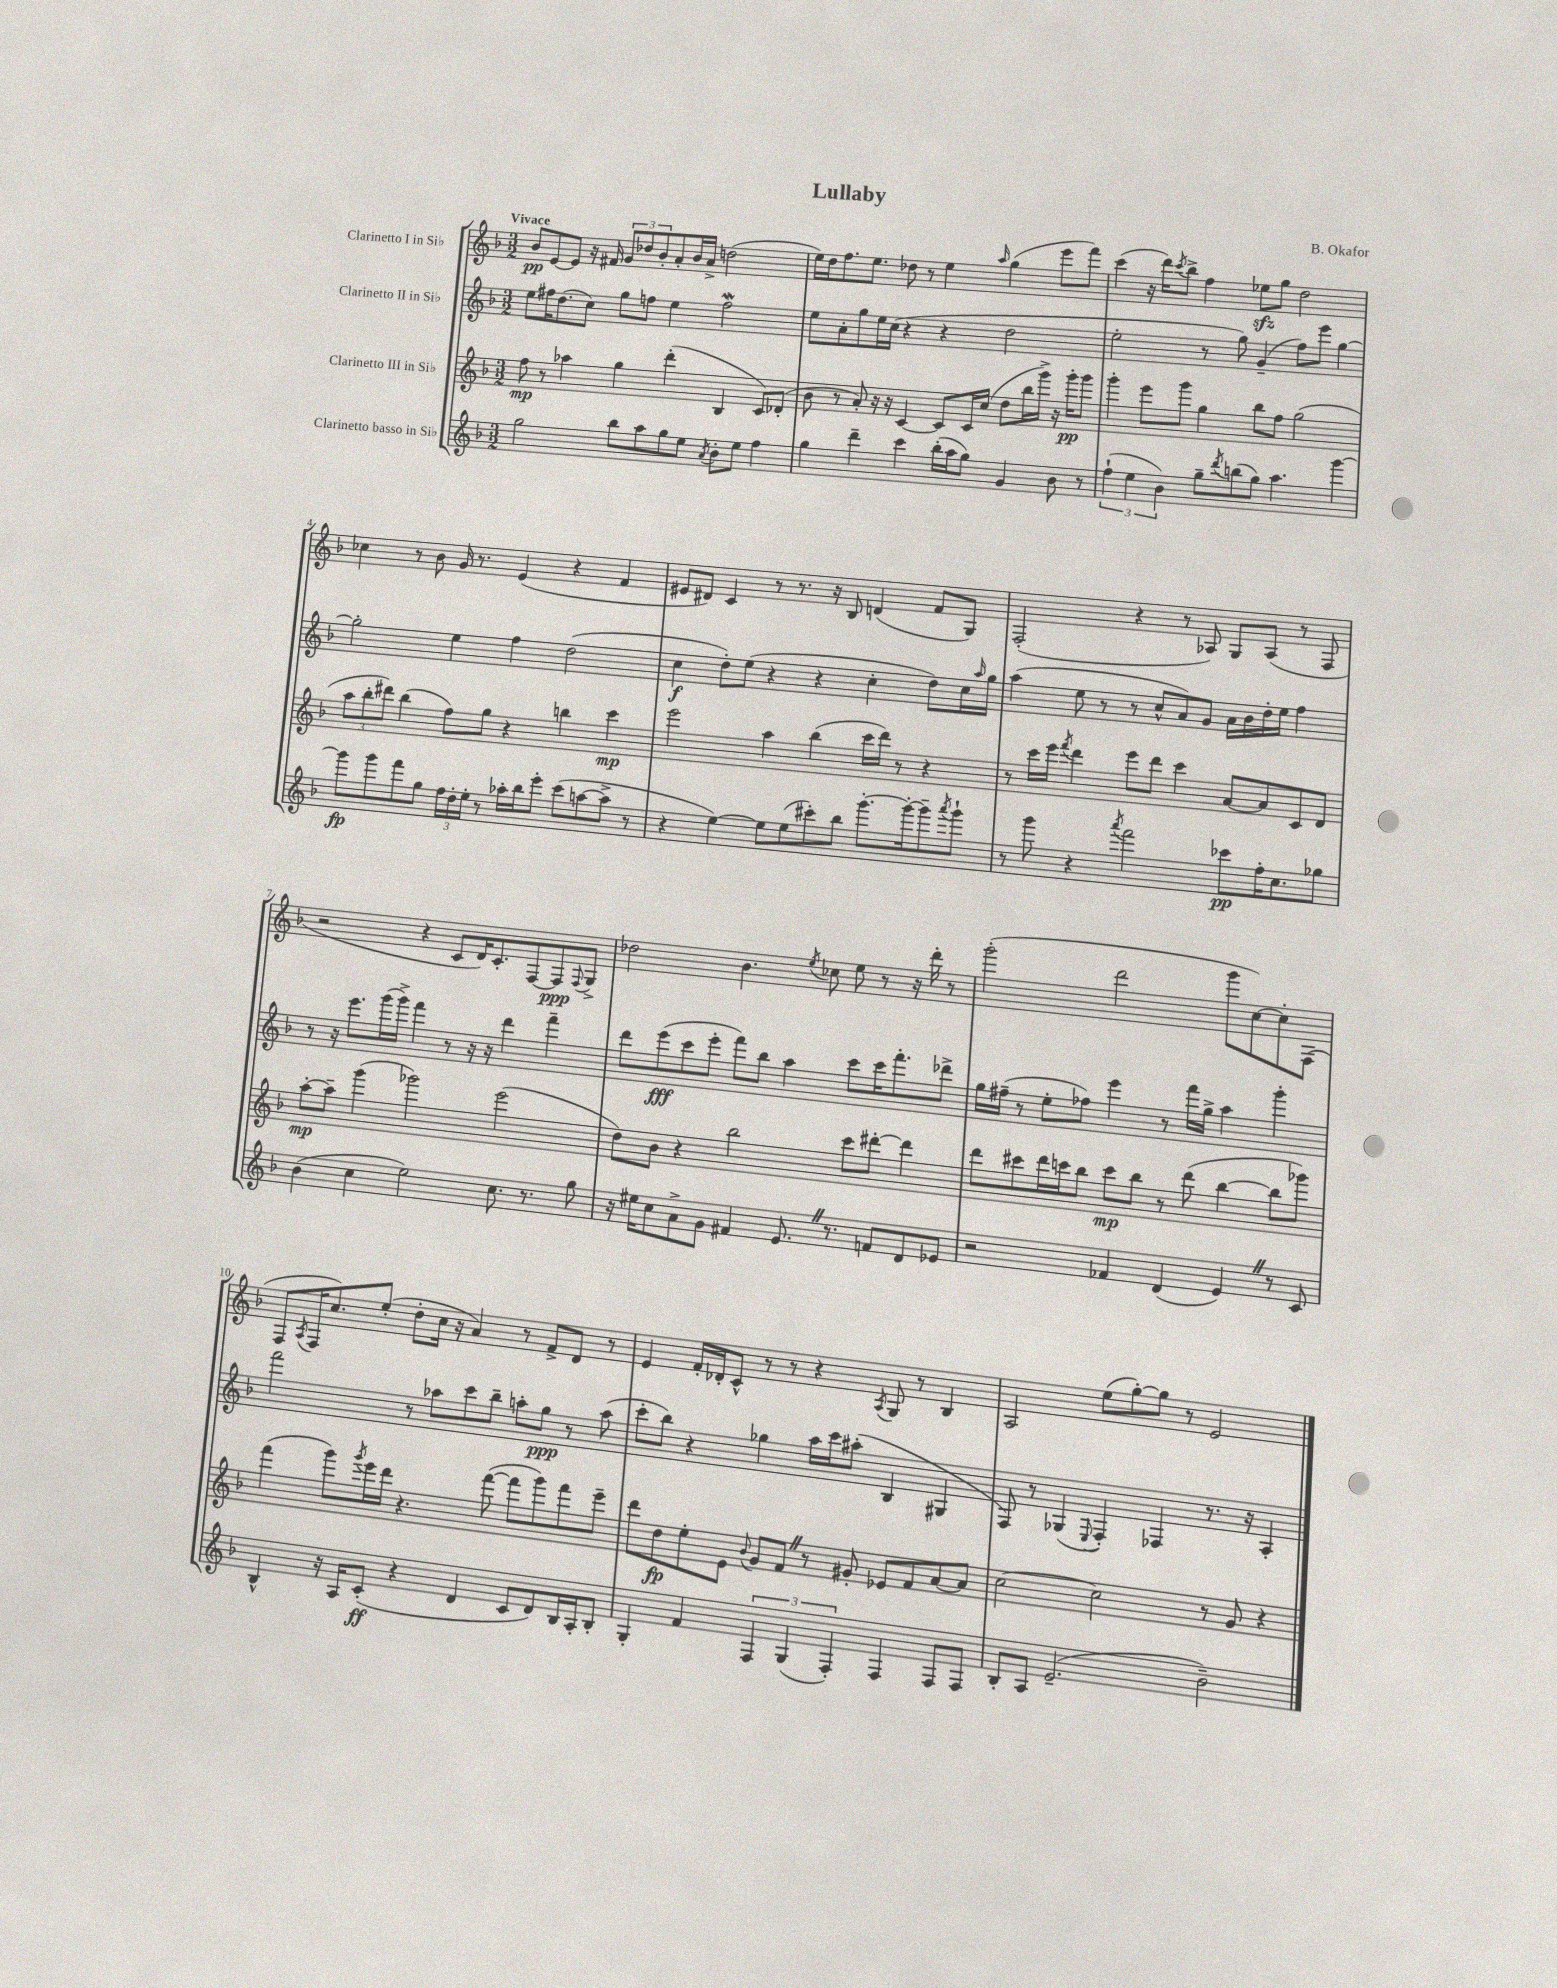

**kern	**dynam	**kern	**dynam	**kern	**dynam	**kern	**dynam
*part4	*part4	*part3	*part3	*part2	*part2	*part1	*part1
*staff4	*staff4	*staff3	*staff3	*staff2	*staff2	*staff1	*staff1
*I"Clarinetto basso in Si♭	*	*I"Clarinetto III in Si♭	*	*I"Clarinetto II in Si♭	*	*I"Clarinetto I in Si♭	*
*clefG2	*	*clefG2	*	*clefG2	*	*clefG2	*
*k[b-]	*	*k[b-]	*	*k[b-]	*	*k[b-]	*
*M3/2	*	*M3/2	*	*M3/2	*	*M3/2	*
=1	=1	=1	=1	=1	=1	=1	=1
!	!	!	!	!	!	!LO:TX:a:B:t=Vivace	!
2gg\	.	8ff\	mp	8ee\L	.	8b-/L	pp
.	.	8r	.	16ff#X\K	.	[8e/	.
.	.	.	.	(8.dd\	.	.	.
.	.	4aa-X\	.	.	.	8e/J]	.
.	.	.	.	8cc\J)	.	16r	.
.	.	.	.	.	.	16f#X/	.
8bb-\L	.	4gg\	.	8gg\L	.	12g/L	.
.	.	.	.	.	.	12dd-X/	.
8aa\	.	.	.	8ffn\J	.	.	.
.	.	.	.	.	.	12b-'/	.
8gg\	.	(4ddd'\	.	4ee\	.	8a'/	.
8ee\J	.	.	.	.	.	16b-/L	.
.	.	.	.	.	.	16a^/JJ	.
8qa/	.	.	.	.	.	.	.
8b-'\L	.	4B-/	.	2ffw\	.	(2ddn\	.
8ee\J	.	.	.	.	.	.	.
4ff\	.	8c/L)	.	.	.	.	.
.	.	(8d-X'/J	.	.	.	.	.
=2	=2	=2	=2	=2	=2	=2	=2
4gg\	.	8b-\	.	8ee\L	.	16ee\LL)	.
.	.	.	.	.	.	16dd\J	.
.	.	8r	.	8a'\	.	8.ff\	.
4ddd~\	.	8a'/)	.	8gg\	.	.	.
.	.	.	.	.	.	8.ee\J	.
.	.	16r	.	16ee\L	.	.	.
.	.	16r	.	(16cc\JJ	.	.	.
4ccc\	.	[4c/	.	4r	.	8dd-X\	.
.	.	.	.	.	.	8r	.
(16bb-'\LL	.	8c/L]	.	4r	.	4ee\	.
16aa\J	.	.	.	.	.	.	.
8gg\J)	.	16c/L	.	.	.	.	.
.	.	(16cc/JJ	.	.	.	.	.
.	.	.	.	.	.	16qqaa/	.
4g/	.	8dd\L	.	2dd\	.	(4gg\	.
.	.	16bb-\L	.	.	.	.	.
.	.	16ggg^\JJ)	.	.	.	.	.
8b-\	.	16r	.	.	.	8eee\L	.
.	.	16ggg'\KL	pp	.	.	.	.
8r	.	8ggg\J	.	.	.	8fff\J)	.
=3	=3	=3	=3	=3	=3	=3	=3
(6ff`\	.	4ggg'\	.	2ee'\	.	(4ccc\	.
6ee\	.	.	.	.	.	.	.
.	.	8eee\L	.	.	.	16r	.
.	.	.	.	.	.	16ddd\KL)	.
6b-\)	.	.	.	.	.	.	.
.	.	.	.	.	.	8qccc/	.
.	.	8ggg\J	.	.	.	8bb-^\J	.
8gg~\L	.	4gg\	.	8r	.	4ff\	.
8qddd/	.	.	.	.	.	.	.
(8bbn\	.	.	.	8gg\)	.	.	.
8gg\J)	.	8bb-\L	.	(4g~/	.	8ee-Xzz\L	.
4.aa\	.	8ff\J	.	.	.	8gg\J	.
.	.	(2gg\	.	8ff\L)	.	2dd\	.
.	.	.	.	8eee\J	.	.	.
[4ggg\	.	.	.	[4gg\	.	.	.
!!LO:LB:g=z
=4	=4	=4	=4	=4	=4	=4	=4
8ggg\L]	fp	12aa\L	.	2gg'\]	.	4cc-X\	.
.	.	12bb-'\	.	.	.	.	.
8ggg\	.	.	.	.	.	.	.
.	.	12ddd#X\J)	.	.	.	.	.
8fff\	.	(4bb-\	.	.	.	8r	.
8gg\J	.	.	.	.	.	8b-\	.
24ff\LL	.	8ff\L)	.	4ee\	.	16g/	.
24dd'\	.	.	.	.	.	.	.
.	.	.	.	.	.	8.r	.
24ee'\JJ	.	.	.	.	.	.	.
8r	.	8gg\J	.	.	.	.	.
16aa-X'\LL	.	4r	.	4ff\	.	(4e/	.
16bb-\J	.	.	.	.	.	.	.
8eee'\J	.	.	.	.	.	.	.
(8ccc\L	.	4bbn\	.	(2dd\	.	4r	.
[8aan\	.	.	.	.	.	.	.
8aa^\J]	.	4ccc\	mp	.	.	4f/	.
8r	.	.	.	.	.	.	.
=5	=5	=5	=5	=5	=5	=5	=5
4r	.	2eee\	.	4cc\	f	8e#X/L	.
.	.	.	.	.	.	8d#X/J)	.
[4ee\)	.	.	.	8dd'\L)	.	4c/	.
.	.	.	.	(8ee\J	.	.	.
8ee\L]	.	4aa\	.	4r	.	8r	.
(8ee\	.	.	.	.	.	8.r	.
8ccc#X'\)	.	(4bb-\	.	4r	.	.	.
.	.	.	.	.	.	16r	.
8bb-\J	.	.	.	.	.	8B-/	.
[8.ggg'\L	.	16ccc\LL	.	4cc'\	.	(4dn/	.
.	.	16ddd\JJ)	.	.	.	.	.
.	.	8r	.	.	.	.	.
16ggg'\k_	.	.	.	.	.	.	.
8ggg~\]	.	4r	.	8dd\L)	.	8f/L	.
8qaaa/	.	.	.	.	.	.	.
8ggg`\J	.	.	.	16cc\L	.	8G/J)	.
.	.	.	.	16qqaa/	.	.	.
.	.	.	.	16gg\JJ	.	.	.
=6	=6	=6	=6	=6	=6	=6	=6
8r	.	8r	.	(4aa\	.	(2F'/	.
8ggg\	.	16ccc\LL	.	.	.	.	.
.	.	16eee\JJ	.	.	.	.	.
.	.	8qfff/	.	.	.	.	.
4r	.	4ddd\	.	8ee\	.	.	.
.	.	.	.	8r	.	.	.
8qaaa/	.	.	.	.	.	.	.
2fff\	.	8eee\L	.	8r	.	4r	.
.	.	8ddd\J	.	8cc^^/L	.	.	.
.	.	4ccc\	.	8a/)	.	8r	.
.	.	.	.	8g/J	.	8A-X/)	.
8ccc-X\L	pp	[8a/L	.	16a\LL	.	8G/L	.
.	.	.	.	16b-\	.	.	.
16ff'\K	.	8a/]	.	16dd'\	.	(8A-/J	.
8.cc\	.	.	.	16ee\JJ	.	.	.
.	.	8c/	.	4ff\	.	8r	.
8gg-X\J	.	8d/J	.	.	.	8F/	.
!!LO:LB:g=z
=7	=7	=7	=7	=7	=7	=7	=7
(4b-\	.	[8aa'\L	mp	8r	.	2r	.
.	.	8aa~\J]	.	16r	.	.	.
.	.	.	.	8.eee\L	.	.	.
4cc\	.	(4ggg\	.	.	.	.	.
.	.	.	.	(16ggg\L	.	.	.
.	.	.	.	16ggg^\JJ)	.	.	.
2ee\)	.	2ggg-X\)	.	4fff\	.	4r	.
.	.	.	.	8r	.	8c/L	.
.	.	.	.	16r	.	16d/K)	.
.	.	.	.	16r	.	8.c'/	.
8.cc\	.	(2eee\	.	4ddd\	.	.	.
.	.	.	.	.	.	[8F/	.
8.r	.	.	.	.	.	.	.
.	.	.	.	4fff~\	.	8F/]	ppp
.	.	.	.	.	.	8qqF/	.
8gg\	.	.	.	.	.	8G^/J	.
=8	=8	=8	=8	=8	=8	=8	=8
16r	.	8dd\L)	.	8ddd\L	.	2dd-X\	.
16ee#X\KL	.	.	.	.	.	.	.
8cc\	.	8b-\J	.	(8eee\	fff	.	.
8a^\	.	4r	.	8ccc\	.	.	.
8g\J	.	.	.	8eee'\J	.	.	.
4f#X/	.	2bb-\	.	8fff\L)	.	4.b-\	.
.	.	.	.	8bb-\J	.	.	.
8.eZ/	.	.	.	4aa\	.	.	.
.	.	.	.	.	.	8qee/	.
.	.	.	.	.	.	8cc-X\	.
8.r	.	.	.	.	.	.	.
.	.	8ccc\L	.	8ccc\L	.	8ee\	.
8fn/L	.	[8ddd#X'\J	.	16ccc\K	.	8r	.
.	.	.	.	8.fff'\	.	.	.
8d/	.	4ddd#\]	.	.	.	16r	.
.	.	.	.	.	.	16ddd'\	.
8e-X/J	.	.	.	8ddd-X^\J	.	8r	.
=9	=9	=9	=9	=9	=9	=9	=9
2r	.	8ddd\L	.	16gg\LL	.	(2ggg'\	.
.	.	.	.	(16ff#X~\JJ	.	.	.
.	.	8ccc#X\	.	8r	.	.	.
.	.	16ddd\L	.	8ee'\L	.	.	.
.	.	16cccn\J	.	.	.	.	.
.	.	8bb-\J	.	8ff-X\J)	.	.	.
4f-X/	.	8ccc\L	mp	4eee\	.	2ddd\	.
.	.	8bb-\J	.	.	.	.	.
(4d/	.	8r	.	8r	.	.	.
.	.	(8ddd\	.	16fff\LL	.	.	.
.	.	.	.	16gg^\JJ	.	.	.
4eZ/)	.	[4bb-\	.	4aa\	.	8ggg\L	.
.	.	.	.	.	.	[8cc\)	.
8r	.	8bb-\L]	.	4ggg'\	.	8cc'\]	.
8c/	.	8ggg-X\J)	.	.	.	(8F\J	.
!!LO:LB:g=z
=10	=10	=10	=10	=10	=10	=10	=10
4B-^^/	.	(4fff\	.	2fff\	.	8F/L	.
.	.	.	.	.	.	8qA/	.
.	.	.	.	.	.	16F/K	.
.	.	.	.	.	.	8.cc/)	.
16r	.	8ggg\L)	.	.	.	.	.
16A/KL	.	.	.	.	.	.	.
.	.	8qggg/	.	.	.	.	.
(8c'/J	ff	16eee\L	.	.	.	(8ee'/J	.
.	.	16ddd\JJ	.	.	.	.	.
4r	.	4.r	.	8r	.	8dd'\L	.
.	.	.	.	8aa-X\L	.	16cc\Jk	.
.	.	.	.	.	.	16r	.
4d/	.	.	.	8ccc\	.	4a/)	.
.	.	([8fff\	.	8bb-~\J	.	.	.
8c/L	.	8fff\L]	.	8aan'\L	.	8r	.
8d/)	.	8ggg\)	.	8gg\J	ppp	8f^/L	.
16B-/L	.	8fff\	.	8r	.	8d/J	.
16A'/J	.	.	.	.	.	.	.
8B-'/J	.	8eee~\J	.	(8aa\	.	8r	.
=11	=11	=11	=11	=11	=11	=11	=11
4G'/	.	8ddd\L	.	8ccc'\L	.	4e/	.
.	.	8dd\	fp	8bb-\J)	.	.	.
4f/	.	8ee'\	.	4r	.	16f'/LL	.
.	.	.	.	.	.	16d-X'/J	.
.	.	8e\J	.	.	.	8c^^/J	.
.	.	8qqb-/	.	.	.	.	.
6F/	.	8g/L	.	4gg-X\	.	8r	.
.	.	8fZ/J	.	.	.	8r	.
(6G/	.	.	.	.	.	.	.
.	.	8r	.	16aa\LL	.	4r	.
.	.	.	.	16ccc\J	.	.	.
6F'/)	.	.	.	.	.	.	.
.	.	8g#X'/	.	(8aa#X'\J	.	.	.
.	.	.	.	.	.	8qA/	.
4F/	.	8e-X/L	.	4B-/	.	8G/	.
.	.	8f/	.	.	.	8r	.
8F/L	.	[8a/	.	4G#X/	.	4B-/	.
8F/J	.	8a/J]	.	.	.	.	.
=12	=12	=12	=12	=12	=12	=12	=12
8B-'/L	.	[2cc\	.	8F/)	.	2A/	.
8A/J	.	.	.	8r	.	.	.
(2.e~/	.	.	.	(4G-X/	.	.	.
.	.	.	.	8qqE/	.	.	.
.	.	2cc\]	.	4F'/)	.	(8ee\L	.
.	.	.	.	.	.	[8gg'\)	.
.	.	.	.	4F-X/	.	8gg\J]	.
.	.	.	.	.	.	8r	.
2b-~\)	.	8r	.	8.r	.	2e/	.
.	.	8g/	.	.	.	.	.
.	.	.	.	16r	.	.	.
.	.	4r	.	4A'/	.	.	.
==	==	==	==	==	==	==	==
*-	*-	*-	*-	*-	*-	*-	*-
